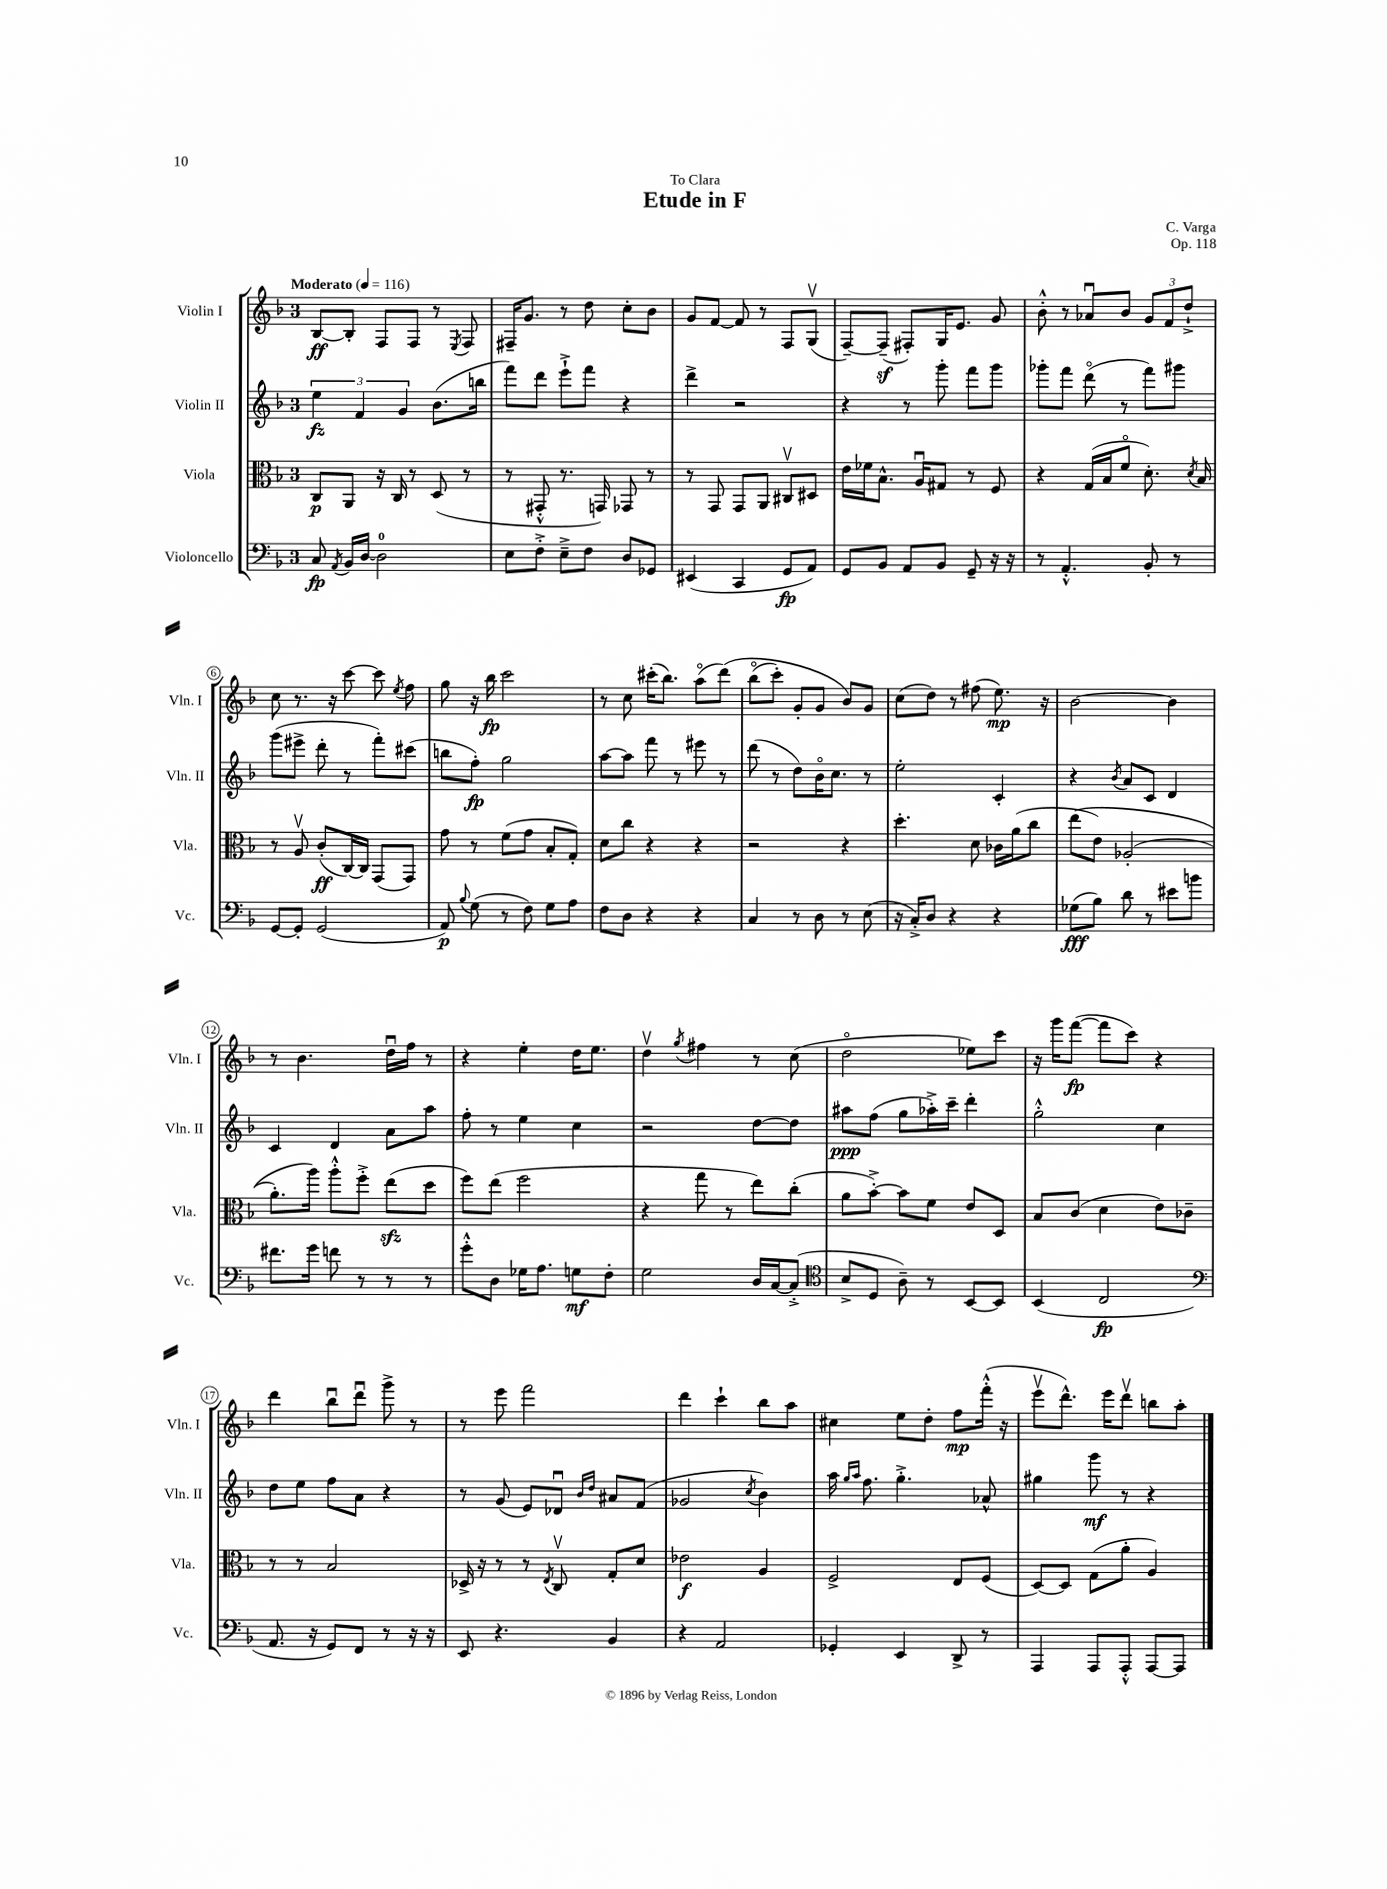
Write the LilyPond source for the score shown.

\header { title = "Etude in F" composer = "C. Varga" dedication = "To Clara" opus = "Op. 118" }
<<
\new StaffGroup <<
\new Staff = "s0" \with { instrumentName = "Violin I" shortInstrumentName = "Vln. I" } {
    \clef treble \key f \major \once \override Staff.TimeSignature.style = #'single-digit \time 3/4 \tempo "Moderato" 4 = 116
    \autoBeamOff bes8[~\ff bes8]-. f8[ f8] r8 \acciaccatura { e8 } f8 |
    fis16[-- g'8.] r8 d''8 c''8[-. bes'8] |
    g'8[ f'8]~ f'8 r8 f8[ g8]\upbow( |
    f8[~--) f8]--\sf( fis8[-.) g16 e'8.] g'8 |
    bes'8-.-^ r8 aes'8[\downbow bes'8] \tuplet 3/2 { g'8[ f'8 d''8]-!-> } |
    c''8 r8. r16 c'''8~ c'''8 \acciaccatura { e''8 } f''8 |
    g''8 r16 bes''16\fp c'''2 |
    r8 c''8 cis'''16[-.( bes''8.]) a''8[\flageolet( d'''8])\( |
    bes''8[\flageolet( c'''8]-.) g'8[-. g'8] bes'8[\) g'8] |
    c''8[( d''8]) r8 fis''8( e''8.\mp) r16 |
    bes'2~ bes'4 |
    r8 bes'4. d''16[\downbow f''16] r8 |
    r4 e''4-. d''16[ e''8.] |
    d''4\upbow \acciaccatura { g''8 } fis''4 r8 c''8( |
    d''2\flageolet ees''8[) c'''8] |
    r16 g'''16[ f'''8]~\fp( f'''8[ c'''8]) r4 |
    d'''4 bes''8[\downbow d'''8]\downbow g'''8-> r8 |
    r8 e'''8 f'''2 |
    d'''4 c'''4-! bes''8[ a''8] |
    cis''4 e''8[ d''8]-. f''8[\mp f'''16]-.-^( r16 |
    e'''8[\upbow d'''8.]-^) e'''16[ d'''8]\upbow b''8[ a''8]-. \bar "|." |
}
\new Staff = "s1" \with { instrumentName = "Violin II" shortInstrumentName = "Vln. II" } {
    \clef treble \key f \major \once \override Staff.TimeSignature.style = #'single-digit \time 3/4
    \autoBeamOff \tuplet 3/2 { e''4\fz f'4 g'4 } bes'8.[( b''16] |
    f'''8[) d'''8] e'''8[-!-> f'''8] r4 |
    d'''4-> r2 |
    r4 r8 g'''8-. f'''8[ g'''8] |
    ges'''8[-. f'''8] d'''8\flageolet( r8 f'''8[) gis'''8] |
    g'''8[( eis'''8]-> d'''8-. r8 f'''8[-.) cis'''8]( |
    b''8[ f''8]-.\fp) g''2 |
    a''8[~ a''8] f'''8 r8 eis'''8 r8 |
    d'''8( r8 d''8[) bes'16\flageolet c''8.] r8 |
    e''2-. c'4-. |
    r4 \acciaccatura { bes'8 } a'8[ c'8] d'4 |
    c'4 d'4 a'8[ a''8] |
    f''8-. r8 e''4 c''4 |
    r2 d''8[~ d''8] |
    ais''8[\ppp f''8]( g''8[ aes''16-.->) c'''16]-- d'''4-. |
    g''2-.-^ c''4 |
    d''8[ e''8] f''8[ a'8] r4 |
    r8 g'8( e'8[) des'8]\downbow \grace { bes'16[ d''16] } ais'8[ f'8]( |
    ges'2 \acciaccatura { c''8 } bes'4) |
    a''16 \grace { g''16[ a''16] } f''8. g''4.-.-> aes'8-^ |
    gis''4 g'''8\mf r8 r4 \bar "|." |
}
\new Staff = "s2" \with { instrumentName = "Viola" shortInstrumentName = "Vla." } {
    \clef alto \key f \major \once \override Staff.TimeSignature.style = #'single-digit \time 3/4
    \autoBeamOff c8[\p a,8] r16 c16 r8 d8( r8 |
    r8 gis,8-.-^ r8. g,16) ges,8 r8 |
    r8 g,8 g,8[ a,8] cis8[\upbow dis8] |
    e'16[ fes'16 bes8.]-^ a16[\downbow gis8] r8 f8 |
    r4 g16[( bes16 f'8]\flageolet d'8.-.) \acciaccatura { d'8 } bes16 |
    r8 a8\upbow c'8[-.\ff( c16~) c16] g,8[( g,8]) |
    g'8 r8 f'8[( g'8] bes8[-. g8]-.) |
    d'8[ c''8] r4 r4 |
    r2 r4 |
    d''4.-. d'8 ces'16[ a'16( c''8] |
    e''8[\( e'8]) aes2-.( |
    a'8.[-.) a''16]\) a''8[-.-^ f''8]-.-> e''8[\sfz( d''8] |
    f''8[) e''8]( f''2 |
    r4 g''8 r8 e''8[) c''8]-.( |
    a'8[ bes'8]~-.->) bes'8[ f'8] e'8[ d8] |
    bes8[ c'8]( d'4 e'8[) ces'8]-- |
    r8 r8 bes2 |
    des16-> r16 r8 r8 \acciaccatura { e8 } c8\upbow g8[-. d'8] |
    ees'2\f a4 |
    f2-> e8[ f8]( |
    d8[~) d8] g8[( a'8]-. a4) \bar "|." |
}
\new Staff = "s3" \with { instrumentName = "Violoncello" shortInstrumentName = "Vc." } {
    \clef bass \key f \major \once \override Staff.TimeSignature.style = #'single-digit \time 3/4
    \autoBeamOff c8\fp \acciaccatura { a,8 } bes,16[ d16]~ d2-0 |
    e8[ f8]-.-> e8[---> f8] d8[ ges,8] |
    eis,4( c,4 g,8[\fp a,8]) |
    g,8[ bes,8] a,8[ bes,8] g,8-- r16 r16 |
    r8 a,4.-.-^ bes,8-. r8 |
    g,8[~ g,8]-. g,2( |
    a,8\p) \appoggiatura { bes8 } g8( r8 f8) g8[ a8] |
    f8[ d8] r4 r4 |
    c4 r8 d8 r8 e8( |
    r16 c16[-.->) d8] r4 r4 |
    ges8[\fff( bes8]) d'8 r8 eis'8[ b'8] |
    fis'8.[ g'16] f'8 r8 r8 r8 |
    g'8[-.-^ d8] ges16[ a8.] g8[\mf f8]-. |
    g2 d16[ c16~ c8]-.->( |
    \clef tenor bes8[-> d8] a8--) r8 bes,8[~ bes,8] |
    bes,4( c2\fp |
    \clef bass a,8. r16 g,8[) f,8] r8 r16 r16 |
    e,8 r4. bes,4 |
    r4 a,2 |
    ges,4-. e,4 d,8-> r8 |
    a,,4 a,,8[ a,,8]-.-^ a,,8[~ a,,8] \bar "|." |
}
>>
>>
\layout { \context { \Score \override BarNumber.stencil = #(make-stencil-circler 0.1 0.3 ly:text-interface::print) } }
